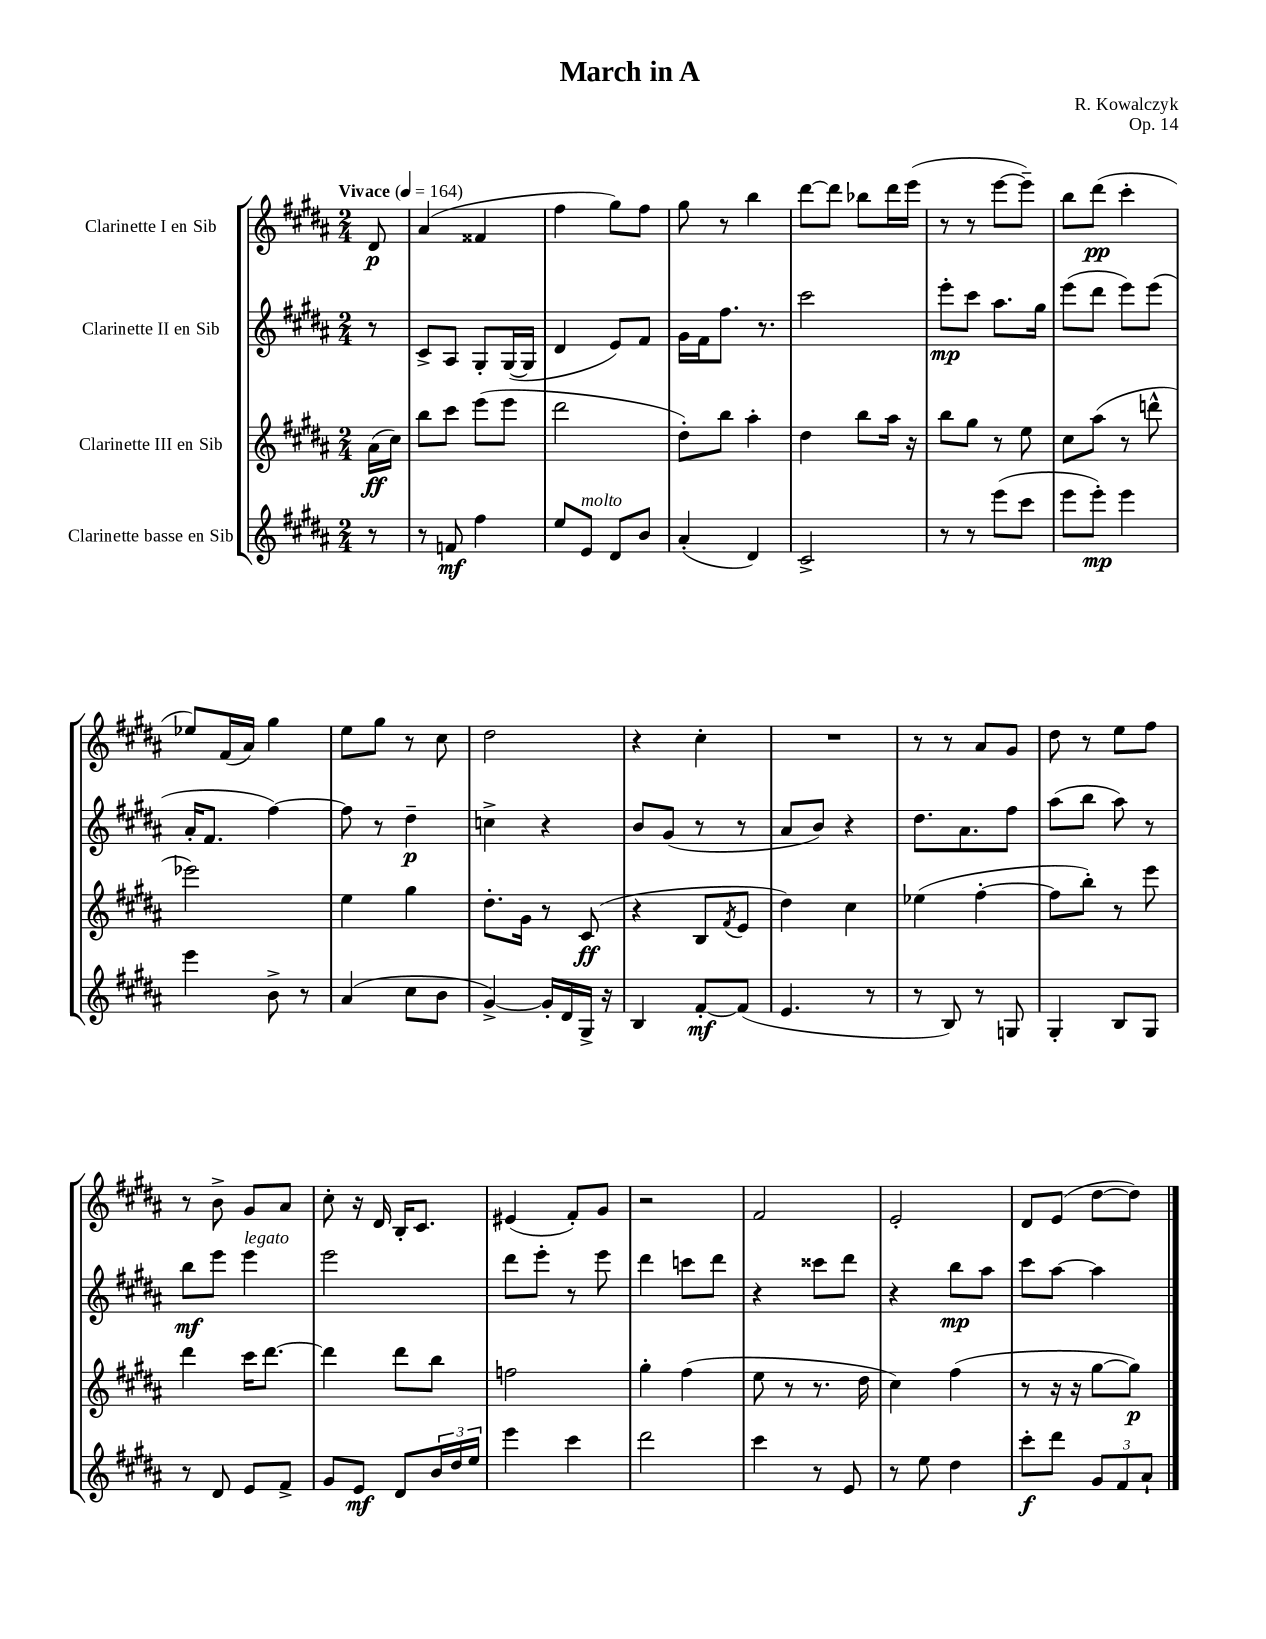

**kern	**kern	**kern	**kern
*staff4	*staff3	*staff2	*staff1
*clefG2	*clefG2	*clefG2	*clefG2
*k[f#c#g#d#a#]	*k[f#c#g#d#a#]	*k[f#c#g#d#a#]	*k[f#c#g#d#a#]
*M2/4	*M2/4	*M2/4	*M2/4
*MM164	*MM164	*MM164	*MM164
8r	(16a#	8r	8d#
.	16cc#)	.	.
=	=	=	=
8r	8bb	8c#^	(4a#
8f	8ccc#	8A#	.
4ff#	(8eee	8G#'	4f##
.	8eee	([16G#	.
.	.	16G#]	.
=	=	=	=
8ee	2ddd#	4d#	4ff#
8e	.	.	.
8d#	.	8e)	8gg#)
8b	.	8f#	8ff#
=	=	=	=
(4a#'	8dd#')	16g#	8gg#
.	.	16f#	.
.	8bb	8.ff#	8r
4d#)	4aa#'	.	4bb
.	.	8.r	.
=	=	=	=
2c#^	4dd#	2ccc#	[8ddd#
.	.	.	8ddd#]
.	8bb	.	8bb-
.	16aa#	.	16ddd#
.	16r	.	(16eee
=	=	=	=
8r	8bb	8eee'	8r
8r	8gg#	8ccc#	8r
(8eee	8r	8.aa#	[8eee
8ccc#	8ee	.	8eee~])
.	.	16gg#	.
=	=	=	=
8eee	8cc#	(8eee	8bb
8eee')	(8aa#	8ddd#	(8ddd#
4eee	8r	8eee)	4ccc#'
.	8ddd^^	(8eee	.
=	=	=	=
4eee	2eee-)	16a#'	8ee-)
.	.	8.f#	.
.	.	.	(16f#
.	.	.	16a#)
8b^	.	[4ff#)	4gg#
8r	.	.	.
=	=	=	=
(4a#	4ee	8ff#]	8ee
.	.	8r	8gg#
8cc#	4gg#	4dd#~	8r
8b	.	.	8cc#
=	=	=	=
[4g#^)	8.dd#'	4cc^	2dd#
.	16g#	.	.
16g#']	8r	4r	.
16d#	.	.	.
16G#^	(8c#	.	.
16r	.	.	.
=	=	=	=
4B	4r	8b	4r
.	.	(8g#	.
[8f#'	8B	8r	4cc#'
.	8qf#	.	.
(8f#]	8e	8r	.
=	=	=	=
4.e	4dd#)	8a#	2r
.	.	8b)	.
.	4cc#	4r	.
8r	.	.	.
=	=	=	=
8r	(4ee-	8.dd#	8r
8B)	.	.	8r
.	.	8.a#	.
8r	[4ff#'	.	8a#
8G	.	8ff#	8g#
=	=	=	=
4G#'	8ff#]	(8aa#	8dd#
.	8bb')	8bb	8r
8B	8r	8aa#)	8ee
8G#	8eee	8r	8ff#
=	=	=	=
8r	4ddd#	8bb	8r
8d#	.	8eee	8b^
8e	16ccc#	4eee	8g#
.	[8.ddd#	.	.
8f#^	.	.	8a#
=	=	=	=
8g#	4ddd#]	2eee	8cc#'
8e	.	.	16r
.	.	.	16d#
8d#	8ddd#	.	16B'
.	.	.	8.c#
24b	8bb	.	.
24dd#	.	.	.
24ee	.	.	.
=	=	=	=
4eee	2ff	8ddd#	(4e#
.	.	8eee'	.
4ccc#	.	8r	8f#')
.	.	8eee	8g#
=	=	=	=
2ddd#	4gg#'	4ddd#	2r
.	(4ff#	8ccc	.
.	.	8ddd#	.
=	=	=	=
4ccc#	8ee	4r	2f#
.	8r	.	.
8r	8.r	8ccc##	.
8e	.	8ddd#	.
.	16dd#	.	.
=	=	=	=
8r	4cc#)	4r	2e'
8ee	.	.	.
4dd#	(4ff#	8bb	.
.	.	8aa#	.
=	=	=	=
8ccc#'	8r	8ccc#	8d#
8ddd#	16r	[8aa#	(8e
.	16r	.	.
12g#	[8gg#	4aa#]	[8dd#
12f#	.	.	.
.	8gg#])	.	8dd#])
12a#`	.	.	.
==	==	==	==
*-	*-	*-	*-
